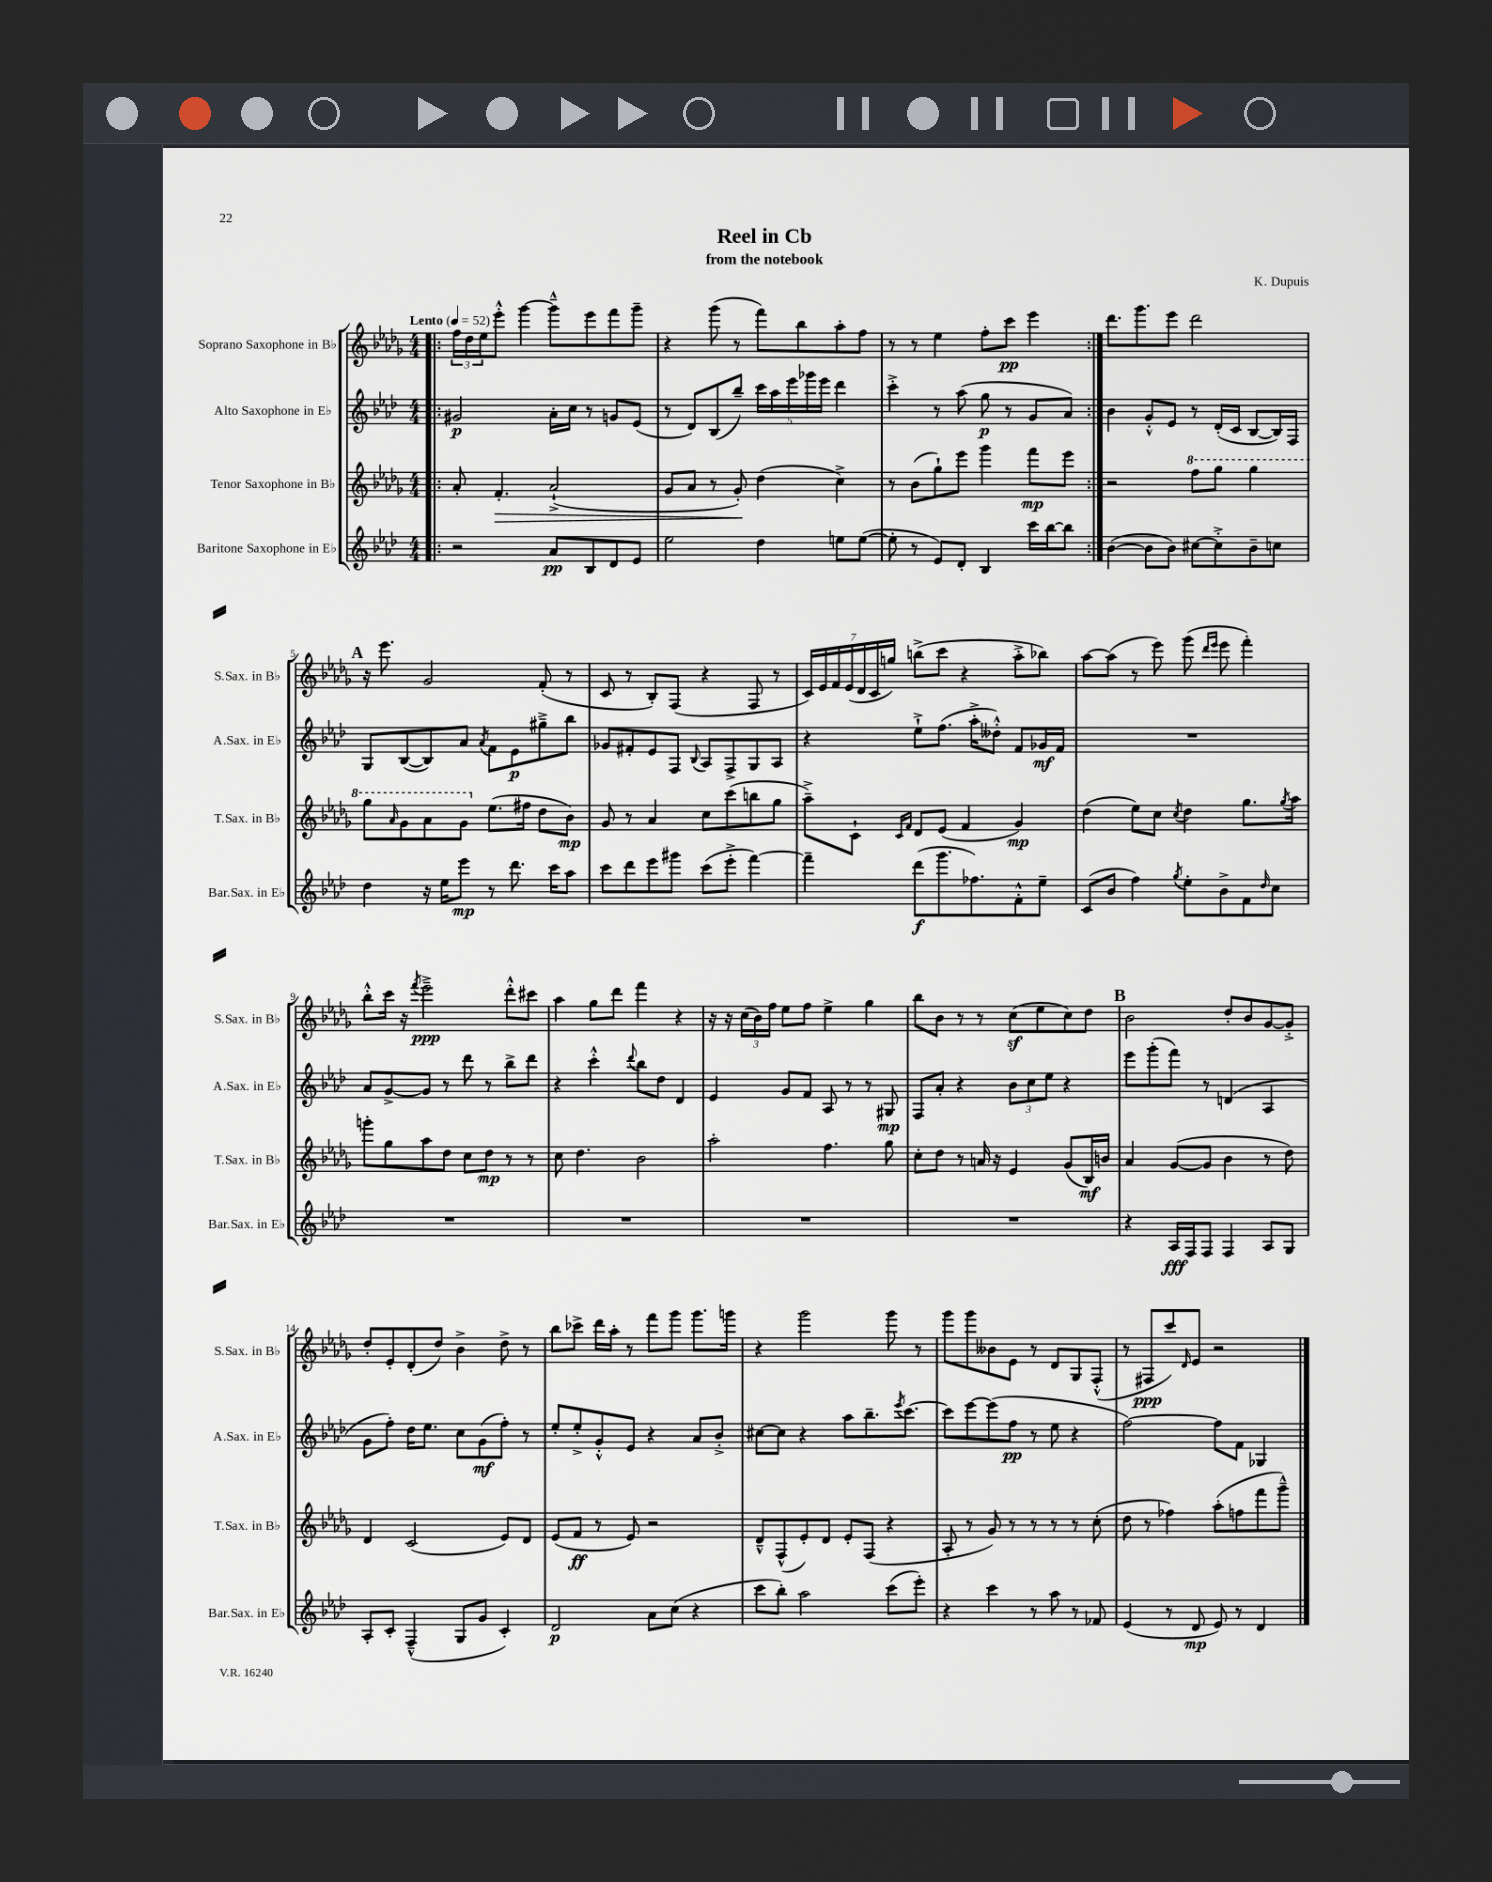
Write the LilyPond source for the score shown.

\header { title = "Reel in Cb" composer = "K. Dupuis" subtitle = "from the notebook" }
<<
\new StaffGroup <<
\new Staff = "s0" \with { instrumentName = "Soprano Saxophone in Bb" shortInstrumentName = "S.Sax. in Bb" } {
    \clef treble \key des \major \numericTimeSignature \time 4/4 \tempo "Lento" 4 = 52
    \repeat volta 2 { \bar ".|:" \tuplet 3/2 { f''16 des''16 ees''16 } ees'''8-.-^ ges'''4~ ges'''8---^ ees'''8 f'''8 ges'''8-- |
    r4 ges'''8( r8 f'''8) bes''8 aes''8-. f''8 |
    r8 r8 ees''4 f''8-. c'''8\pp ees'''4 | }
    des'''8. ges'''8. ees'''8 des'''2 |
    \mark \markup { \bold "A" } r16 ees'''8. ges'2 f'8-.( r8 |
    c'8 r8 bes8-.) f8( r4 f8 r8 |
    \tuplet 7/4 { c'16) ees'16 f'16 ees'16( des'16 c'16 g''16) } b''8->( c'''8 r4 aes''8-.-> bes''8) |
    aes''8~ aes''8( r8 ees'''8) ges'''8( \grace { des'''16 ees'''16 } ees'''8 f'''4-.) |
    bes''8-.-^ c'''16 r16 \acciaccatura { f'''8 } ees'''2--->\ppp des'''8-.-^ cis'''8 |
    aes''4 ges''8 des'''8 f'''4 r4 |
    r16 r16 \tuplet 3/2 { c''16( bes'16) f''16 } ees''8 f''8 ees''4-> ges''4 |
    bes''8 bes'8 r8 r8 c''8\sf( ees''8 c''8) des''8 |
    \mark \markup { \bold "B" } bes'2 des''8-. bes'8 ges'8~ ges'8-.-> |
    des''8-. ees'8-. des'8-.( des''8) bes'4-> des''8-> r8 |
    bes''8 ces'''8-> des'''16 aes''16-. r8 f'''8 ges'''8 ges'''8. g'''16 |
    r4 ges'''2 ges'''8 r8 |
    ges'''8 ges'''8 beses'8 ees'8 r8 des'8 ges8 f8-.-^( |
    r8 fis8\ppp c'''8) \grace { des'16 } ees'8 r2 \bar "|." |
}
\new Staff = "s1" \with { instrumentName = "Alto Saxophone in Eb" shortInstrumentName = "A.Sax. in Eb" } {
    \clef treble \key aes \major \numericTimeSignature \time 4/4
    \repeat volta 2 { \bar ".|:" gis'2\p aes'16-. c''16 r8 g'8 ees'8( |
    r8 des'8) bes8( bes''8--) \tuplet 5/4 { c'''16 aes''16 ees'''16 ges'''16 ees'''16 } des'''4 |
    c'''4-.-> r8 aes''8( g''8\p r8 g'8 aes'8) | }
    bes'4 g'8-.-^ ees'8 r8 des'16-.( c'16 bes8~ bes16) f16 |
    \mark \markup { \bold "A" } g8 bes8~( bes8) aes'8 \acciaccatura { aes'8 } f'8 ees'8\p gis''8---> bes''8 |
    ges'8 fis'8-. ees'8 f8 \appoggiatura { bes8 } aes8 f8-> g8 aes8 |
    r4 ees''8-!-> f''8.( aes''16-.-> deses''8-.-^) f'8 ges'16\mf f'16 |
    R1 |
    aes'8 g'8~-> g'8 r8 des'''8 r8 bes''8-> des'''8 |
    r4 c'''4-.-^ \appoggiatura { des'''8 } bes''8 des''8 des'4 |
    ees'4 g'8 f'8 aes8 r8 r8 gis8\mp |
    f8 aes'8-. r4 \tuplet 3/2 { bes'8 c''8 ees''8 } r4 |
    \mark \markup { \bold "B" } ees'''8 g'''8-.( f'''8) r8 d'4( aes4 |
    g'8 f''8-.) des''16 ees''8. c''8 g'8\mf( f''8-.) r8 |
    ees''8-. ees''8-.-> g'8-.-^ ees'8 r4 aes'8 bes'8-.-> |
    cis''8~ cis''8 r4 aes''8 bes''8.-- \acciaccatura { ees'''8 } c'''8.~ |
    c'''8 ees'''8~ ees'''8( f''8\pp r8 ees''8 r4 |
    f''2~) f''8 f'8 ges4 \bar "|." |
}
\new Staff = "s2" \with { instrumentName = "Tenor Saxophone in Bb" shortInstrumentName = "T.Sax. in Bb" } {
    \clef treble \key des \major \numericTimeSignature \time 4/4
    \repeat volta 2 { \bar ".|:" aes'8-. f'4.-.\> aes'2-!->( |
    ges'8 aes'8 r8 ges'8-.\!) des''4( c''4->) |
    r8 bes'8( ges''8-!) ees'''8 ges'''4 f'''8\mp ees'''8 | }
    r2 \ottava #1 f'''8 ges'''8 ges'''4 |
    \mark \markup { \bold "A" } ges'''8 \grace { aes''16 } ges''8 aes''8 ges''8 \ottava #0 ees''8.( fis''16 des''8 bes'8\mp) |
    ges'8 r8 aes'4 c''8 c'''8( b''8 ges''8 |
    aes''8--->) c'8-! \grace { c'16 f'16 } des'8 ees'8( f'4 ges'4\mp) |
    des''4( ees''8) c''8 \acciaccatura { c''8 } des''4 ges''8. \acciaccatura { ges''8 } aes''16 |
    g'''8-. ges''8 aes''8 des''8 c''8 des''8\mp r8 r8 |
    c''8 des''4. bes'2 |
    aes''2-. f''4. ges''8 |
    c''8-. des''8 r8 a'16 r16 ees'4 ges'8( bes16\mf) b'16 |
    \mark \markup { \bold "B" } aes'4 ges'8~( ges'8 bes'4 r8 des''8) |
    des'4 c'2( ees'8) des'8 |
    ees'8( f'8\ff r8 ees'8) r2 |
    des'8---^ f8-^( ees'8-.) des'8 ees'8-. f8( r4 |
    aes8-. r8 ges'8) r8 r8 r8 r8 c''8-.( |
    des''8 r8 fes''4) aes''8-.( f''8 f'''8 ges'''8---^) \bar "|." |
}
\new Staff = "s3" \with { instrumentName = "Baritone Saxophone in Eb" shortInstrumentName = "Bar.Sax. in Eb" } {
    \clef treble \key aes \major \numericTimeSignature \time 4/4
    \repeat volta 2 { \bar ".|:" r2 aes'8\pp bes8 des'8 ees'8 |
    ees''2 des''4 e''8 e''8~( |
    e''8-. r8 ees'8) des'8-. bes4 c'''16 bes''16~ bes''8 | }
    bes'4~( bes'8 bes'8) cis''8~ cis''8-.-> bes'8-- c''8 |
    \mark \markup { \bold "A" } des''4 r16 ees''16 ees'''8\mp r8 des'''8. c'''16 aes''8 |
    c'''8 des'''8 ees'''8 gis'''8 c'''8( ees'''8-.-> f'''4~) |
    f'''4-- des'''8\f( g'''8. fes''8.) f'8-.-^ ees''8-- |
    c'8( bes'8 f''4) \acciaccatura { g''8 } ees''8-. bes'8-> f'8 \grace { des''16 } c''8 |
    R1 |
    R1 |
    R1 |
    R1 |
    \mark \markup { \bold "B" } r4 aes16\fff f16 f8 f4 aes8 g8 |
    aes8-. c'8-. f4---^( g8 g'8 c'4-.) |
    des'2\p aes'8 c''8( r4 |
    c'''8 bes''8-.) aes''2 c'''8( ees'''8-.) |
    r4 c'''4 r8 aes''8 r8 fes'8 |
    ees'4( r8 des'8\mp ees'8) r8 des'4 \bar "|." |
}
>>
>>
